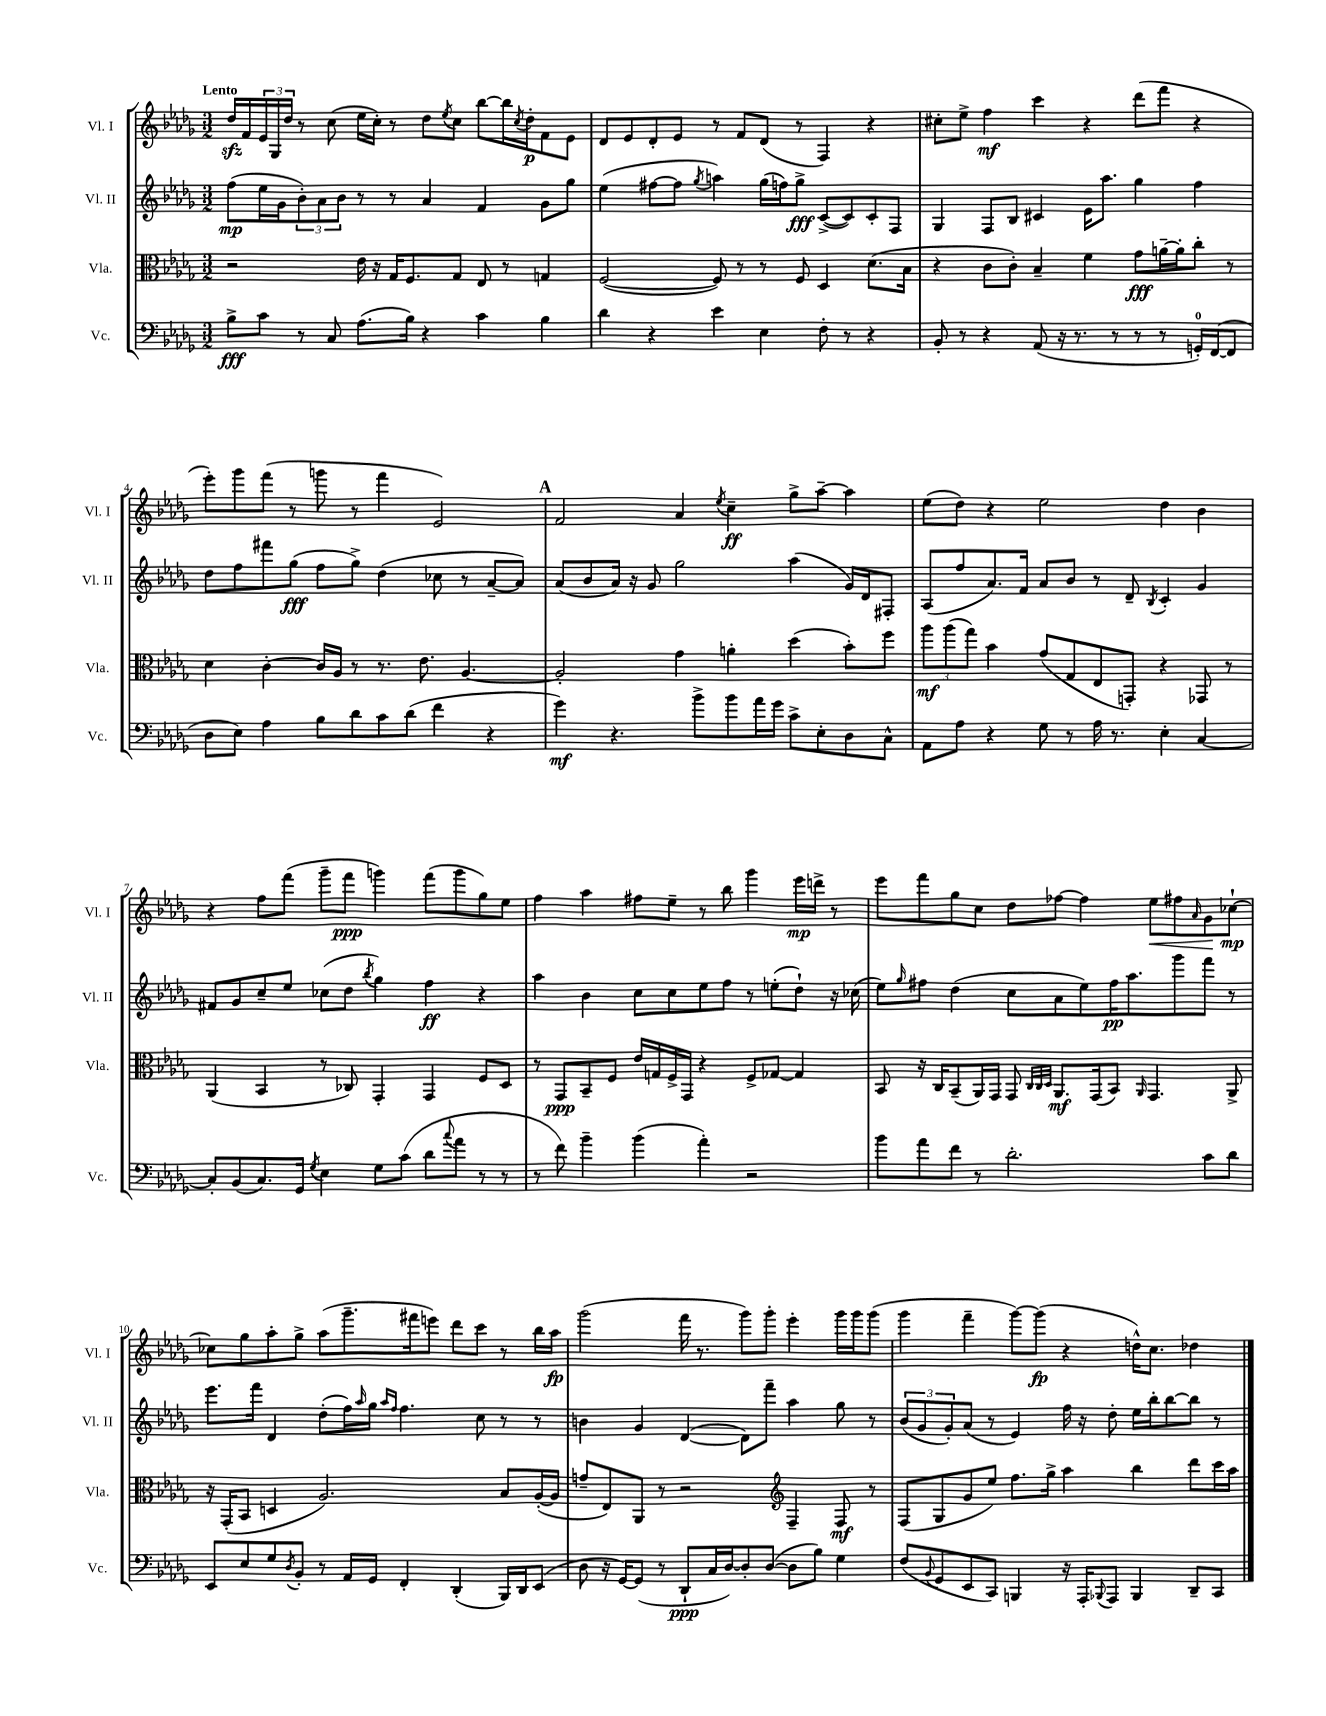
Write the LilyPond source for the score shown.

<<
\new StaffGroup <<
\new Staff = "s0" \with { instrumentName = "Vl. I" shortInstrumentName = "Vl. I" } {
    \clef treble \key des \major \numericTimeSignature \time 3/2 \tempo "Lento"
    des''16\sfz f'16 \tuplet 3/2 { ees'16 ges16 des''16 } r8 c''8( ees''16 c''16-.) r8 des''8 \acciaccatura { ees''8 } c''8 bes''8~ bes''16 \acciaccatura { c''8 } des''16-.\p f'8 ees'8 |
    des'8 ees'8 des'8-. ees'8 r8 f'8 des'8( r8 f4) r4 |
    cis''8-. ees''8-> f''4\mf c'''4 r4 des'''8( f'''8 r4 |
    ees'''8-.) ges'''8 f'''8( r8 g'''8 r8 f'''4 ees'2) |
    \mark \markup { \bold "A" } f'2 aes'4 \acciaccatura { ees''8 } c''4--\ff ges''8-> aes''8~-- aes''4 |
    ees''8( des''8) r4 ees''2 des''4 bes'4 |
    r4 f''8 f'''8( ges'''8-- f'''8\ppp g'''4) f'''8( g'''8 ges''8) ees''8 |
    f''4 aes''4 fis''8 ees''8-- r8 bes''8 ges'''4 ees'''16\mp d'''16-> r8 |
    ees'''8 f'''8 ges''8 c''8 des''8 fes''8~ fes''4 ees''8\< fis''8 \grace { aes'16 } ges'8\! ces''8~-!\mp |
    ces''8 ges''8 aes''8-. ges''8-> aes''8( ges'''8.-- fis'''16 e'''8) des'''8 c'''8 r8 bes''16 aes''16\fp |
    ges'''2( f'''16 r8. ges'''8) ges'''8-. ees'''4-. ges'''16 ges'''16 ges'''8( |
    ges'''4 f'''4-- ges'''8~) ges'''8\fp( r4 d''16-^) c''8. des''4 \bar "|." |
}
\new Staff = "s1" \with { instrumentName = "Vl. II" shortInstrumentName = "Vl. II" } {
    \clef treble \key des \major \numericTimeSignature \time 3/2
    f''8\mp( ees''16 ges'16 \tuplet 3/2 { bes'8-.) aes'8 bes'8 } r8 r8 aes'4 f'4 ges'8 ges''8 |
    ees''4( fis''8~ fis''8 \acciaccatura { ges''8 } a''4) ges''16( f''16) ges''8->\fff c'8~->( c'8) c'8-. f8 |
    ges4 f8 bes8 cis'4 ees'16 aes''8. ges''4 f''4 |
    des''8 f''8 fis'''8 ges''8\fff( f''8 ges''8->) des''4( ces''8 r8 aes'8~-- aes'8) |
    \mark \markup { \bold "A" } aes'8( bes'8 aes'16) r16 ges'8 ges''2 aes''4( ges'16) des'16 fis8-. |
    aes8( f''8 aes'8.) f'16 aes'8 bes'8 r8 des'8-- \acciaccatura { bes8 } c'4-. ges'4 |
    fis'8 ges'8 c''8-- ees''8 ces''8( des''8 \acciaccatura { bes''8 } ges''4) f''4\ff r4 |
    aes''4 bes'4 c''8 c''8 ees''8 f''8 r8 e''8-.( des''8-!) r16 ces''16( |
    ees''8) \grace { ges''16 } fis''8 des''4( c''8 aes'8 ees''8) fis''16\pp aes''8. ges'''8 f'''8 r8 |
    ees'''8. f'''16 des'4 des''8-.( f''16) \grace { aes''16 } ges''16 \grace { aes''16 f''16 } f''4. c''8 r8 r8 |
    b'4 ges'4 des'4~( des'8) f'''8-- aes''4 ges''8 r8 |
    \tuplet 3/2 { bes'8( ges'8 ges'8-.) } aes'8( r8 ees'4) f''16 r16 des''8-. ees''16 bes''16-. bes''8~ bes''8 r8 \bar "|." |
}
\new Staff = "s2" \with { instrumentName = "Vla." shortInstrumentName = "Vla." } {
    \clef alto \key des \major \numericTimeSignature \time 3/2
    r2 ees'16 r16 ges16 f8. ges8 ees8 r8 g4 |
    f2~( f8) r8 r8 f8 des4 des'8.( bes16 |
    r4 c'8 c'8-.) bes4-- f'4 ges'8\fff a'16~-- a'16-. c''8-. r8 |
    des'4 c'4~-. c'16 aes16 r8 r8. ees'8. aes4.~ |
    \mark \markup { \bold "A" } aes2-. ges'4 a'4-. des''4( bes'8-.) f''8 |
    \tuplet 3/2 { aes''8\mf aes''8( ges''8) } bes'4 ges'8( ges8 ees8 g,8-.) r4 ges,8 r8 |
    aes,4( bes,4 r8 ces8) ges,4-. ges,4 f8 des8 |
    r8 ges,8\ppp bes,8-- f8 ees'16 g16 f16-> ges,16 r4 f8-> ges8~ ges4 |
    bes,8 r16 c16 bes,8--( aes,16) ges,16 ges,8 \grace { c32 c32 des32 } aes,8.\mf ges,16( bes,8) \grace { aes,16 } ges,4. aes,8-> |
    r16 ges,16-.( bes,8 d4 aes2.) bes8 aes16~-.( aes16 |
    g'8-- ees8) aes,8 r8 r2 \clef treble f4-- f8\mf r8 |
    f8( ges8 ges'8 ees''8) f''8. ges''16-> aes''4 bes''4 des'''8 c'''16 aes''16 \bar "|." |
}
\new Staff = "s3" \with { instrumentName = "Vc." shortInstrumentName = "Vc." } {
    \clef bass \key des \major \numericTimeSignature \time 3/2
    bes8->\fff c'8 r8 c8 aes8.( bes16) r4 c'4 bes4 |
    des'4 r4 ees'4 ees4 f8-. r8 r4 |
    bes,8-. r8 r4 aes,8( r16 r8. r8 r8 r8 g,16-0-.) f,16~( f,8 |
    des8 ees8) aes4 bes8 des'8 c'8 des'8( f'4 r4 |
    \mark \markup { \bold "A" } ges'4\mf) r4. bes'8-> bes'8 aes'16 ges'16 c'8-> ees8-. des8 c8-^ |
    aes,8 aes8 r4 ges8 r8 aes16 r8. ees4-. c4~ |
    c8-. bes,8( c8.) ges,16 \acciaccatura { ges8 } ees4 ges8 c'8( des'8 \appoggiatura { c''8 } aes'8 r8 r8 |
    r8 f'8) bes'4-- bes'4( aes'4-.) r2 |
    bes'8 aes'8 f'8 r8 des'2.-. c'8 des'8 |
    ees,8 ees8 ges8 \acciaccatura { des8 } bes,8-. r8 aes,16 ges,16 f,4-. des,4-.( bes,,16) des,16 ees,8( |
    des8 r16 ges,16~) ges,8( r8 des,8-!\ppp c16 des16~) des8-. des8~( des8 bes8) ges4 |
    f8( \appoggiatura { bes,8 } ges,8 ees,8 c,8) b,,4 r16 aes,,16-. \appoggiatura { bes,,8 } aes,,8 bes,,4 des,8-- c,8 \bar "|." |
}
>>
>>
